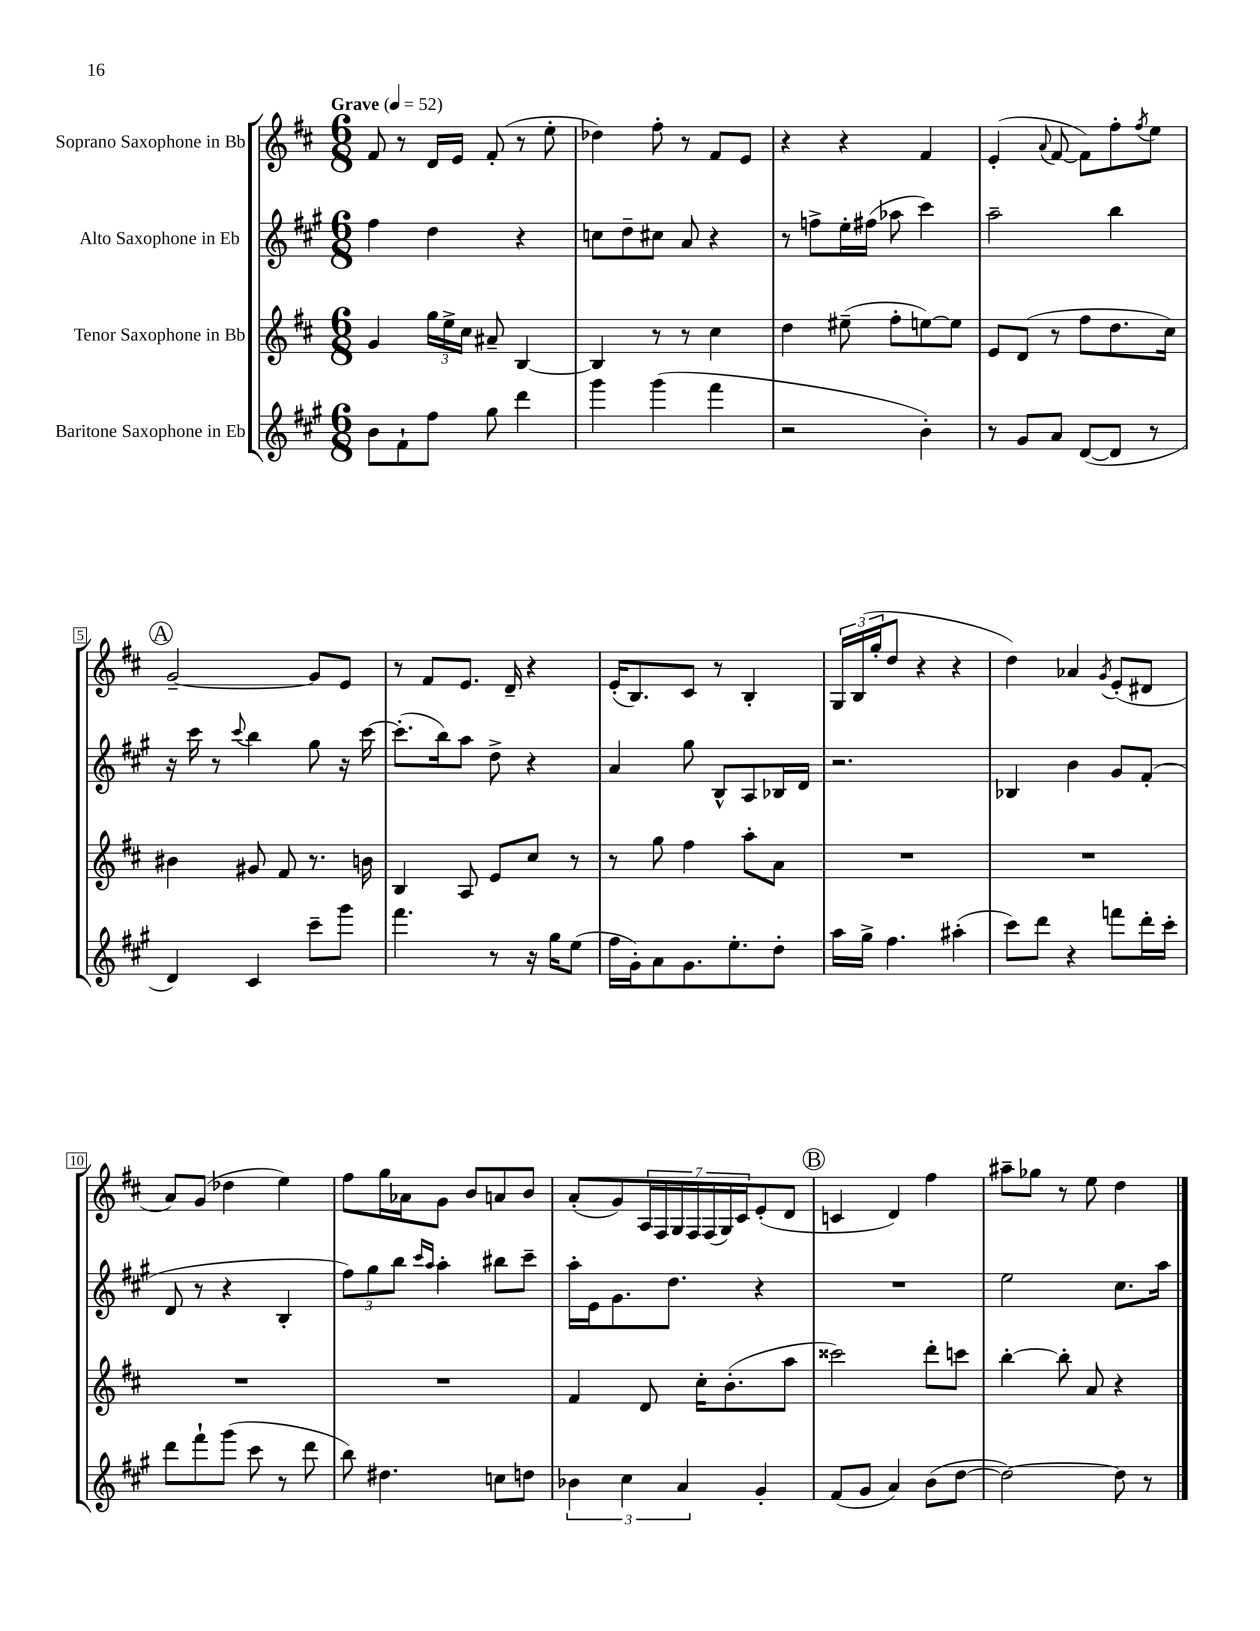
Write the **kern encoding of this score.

**kern	**kern	**kern	**kern
*part4	*part3	*part2	*part1
*staff4	*staff3	*staff2	*staff1
*I"Baritone Saxophone in Eb	*I"Tenor Saxophone in Bb	*I"Alto Saxophone in Eb	*I"Soprano Saxophone in Bb
*clefG2	*clefG2	*clefG2	*clefG2
*k[f#c#g#]	*k[f#c#]	*k[f#c#g#]	*k[f#c#]
*M6/8	*M6/8	*M6/8	*M6/8
*MM52	*MM52	*MM52	*MM52
=1	=1	=1	=1
!	!	!	!LO:TX:a:B:t=Grave
8b\L	4g/	4ff#\	8f#/
8f#`\	.	.	8r
8ff#\J	24gg\LL	4dd\	16d/LL
.	24ee^\	.	.
.	.	.	16e/JJ
.	24cc#\JJ	.	.
8gg#\	8a#X~/	.	(8f#'/
4ddd\	[4B/	4r	8r
.	.	.	8ee'\
=2	=2	=2	=2
4ggg#\	4B/]	8ccn\L	4dd-X\)
.	.	8dd~\	.
(4ggg#\	8r	8cc#X\J	8ff#'\
.	8r	8a/	8r
4fff#\	4cc#\	4r	8f#/L
.	.	.	8e/J
=3	=3	=3	=3
2r	4dd\	8r	4r
.	.	8ffn^\L	.
.	(8ee#X~\	16ee'\L	4r
.	.	(16ff#X\JJ	.
.	8ff#'\L	8aa-X\	.
4b'\)	[8een\)	4ccc#\)	4f#/
.	8ee\J]	.	.
=4	=4	=4	=4
8r	8e/L	2aa~\	(4e'/
8g#/L	(8d/J	.	.
.	.	.	8qqa/
8a/J	8r	.	[8f#/
([8d/L	8ff#\L	.	8f#\L])
8d/J]	8.dd\	4bb\	8ff#'\
.	.	.	8qff#/
8r	.	.	8ee\J
.	16cc#\Jk)	.	.
!!LO:LB:g=z
!!LO:REH:place=s1:t=A
=5	=5	=5	=5
4d/)	4b#X\	16r	[2g~/
.	.	16ccc#\	.
.	.	8r	.
.	.	8qqccc#/	.
4c#/	8g#X/	4bb\	.
.	8f#/	.	.
8ccc#~\L	8.r	8gg#\	8g/L]
8ggg#\J	.	16r	8e/J
.	16bn\	[16ccc#\	.
=6	=6	=6	=6
4.fff#\	4B/	(8.ccc#'\L]	8r
.	.	.	8f#/L
.	.	16bb\k)	.
.	8A/	8aa\J	8.e/J
8r	8e/L	8dd^\	.
.	.	.	16d~/
16r	8cc#/J	4r	4r
16gg#\KL	.	.	.
(8ee\J	8r	.	.
=7	=7	=7	=7
16ff#\LL	8r	4a/	(16e'/KL
16g#'\J)	.	.	8.B/)
8a\	8gg\	.	.
8.g#\	4ff#\	8gg#\	8c#/J
.	.	8B^^/L	8r
8.ee'\	.	.	.
.	8aa'\L	8A/	4B'/
8dd'\J	8a\J	16B-X/L	.
.	.	16d/JJ	.
=8	=8	=8	=8
16aa\LL	2.r	2.r	24G/LL
.	.	.	(24B/
16gg#^\JJ	.	.	.
.	.	.	24gg'/J
4.ff#\	.	.	8dd/J
.	.	.	4r
(4aa#X'\	.	.	4r
=9	=9	=9	=9
8ccc#\L)	2.r	4B-X/	4dd\)
8ddd\J	.	.	.
4r	.	4b\	4a-X/
.	.	.	8qg/
8fffn\L	.	8g#/L	(8e'/L
16ddd'\L	.	(8f#'/J	8d#X/J
16ccc#'\JJ	.	.	.
!!LO:LB:g=z
=10	=10	=10	=10
8ddd\L	2.r	8d/	8a/L)
8fff#`\	.	8r	(8g/J
(8ggg#\J	.	4r	4dd-X\
8ccc#\	.	.	.
8r	.	4B'/	4ee\)
8ddd\	.	.	.
=11	=11	=11	=11
8bb\)	2.r	12ff#\L)	8ff#\L
.	.	12gg#\	.
4.dd#X\	.	.	16gg\L
.	.	12bb\J	.
.	.	.	16a-X\J
.	.	16qqccc#/LL	.
.	.	16qqaa/JJ	.
.	.	4aa'\	8g\J
.	.	.	8b/L
8ccn\L	.	8bb#X\L	8an/
8ddn\J	.	8ccc#~\J	8b/J
=12	=12	=12	=12
6b-X\	4f#/	16aa'\LL	(8a'/L
.	.	16e\J	.
.	.	8.g#\	8g/)
6cc#\	.	.	.
.	8d/	.	28A/L
.	.	.	28F#/
.	.	8.dd\J	.
.	.	.	28G/
6a/	.	.	.
.	.	.	28F#/
.	16cc#'\KL	.	.
.	.	.	(28F#/
.	.	.	28G/)
.	(8.b'\	.	.
.	.	.	28c#/J
4g#'/	.	4r	(8e'/
.	8aa\J	.	8d/J
!!LO:REH:place=s1:t=B
=13	=13	=13	=13
(8f#/L	2ccc##X\)	2.r	4cn/
8g#/J	.	.	.
4a/)	.	.	4d/)
(8b\L	8ddd'\L	.	4ff#\
[8dd\J	8cccn\J	.	.
=14	=14	=14	=14
2dd\_)	[4bb'\	2ee\	8aa#X~\L
.	.	.	8gg-X\J
.	8bb'\]	.	8r
.	8a/	.	8ee\
8dd\]	4r	8.cc#\L	4dd\
8r	.	.	.
.	.	16aa\Jk	.
==	==	==	==
*-	*-	*-	*-
